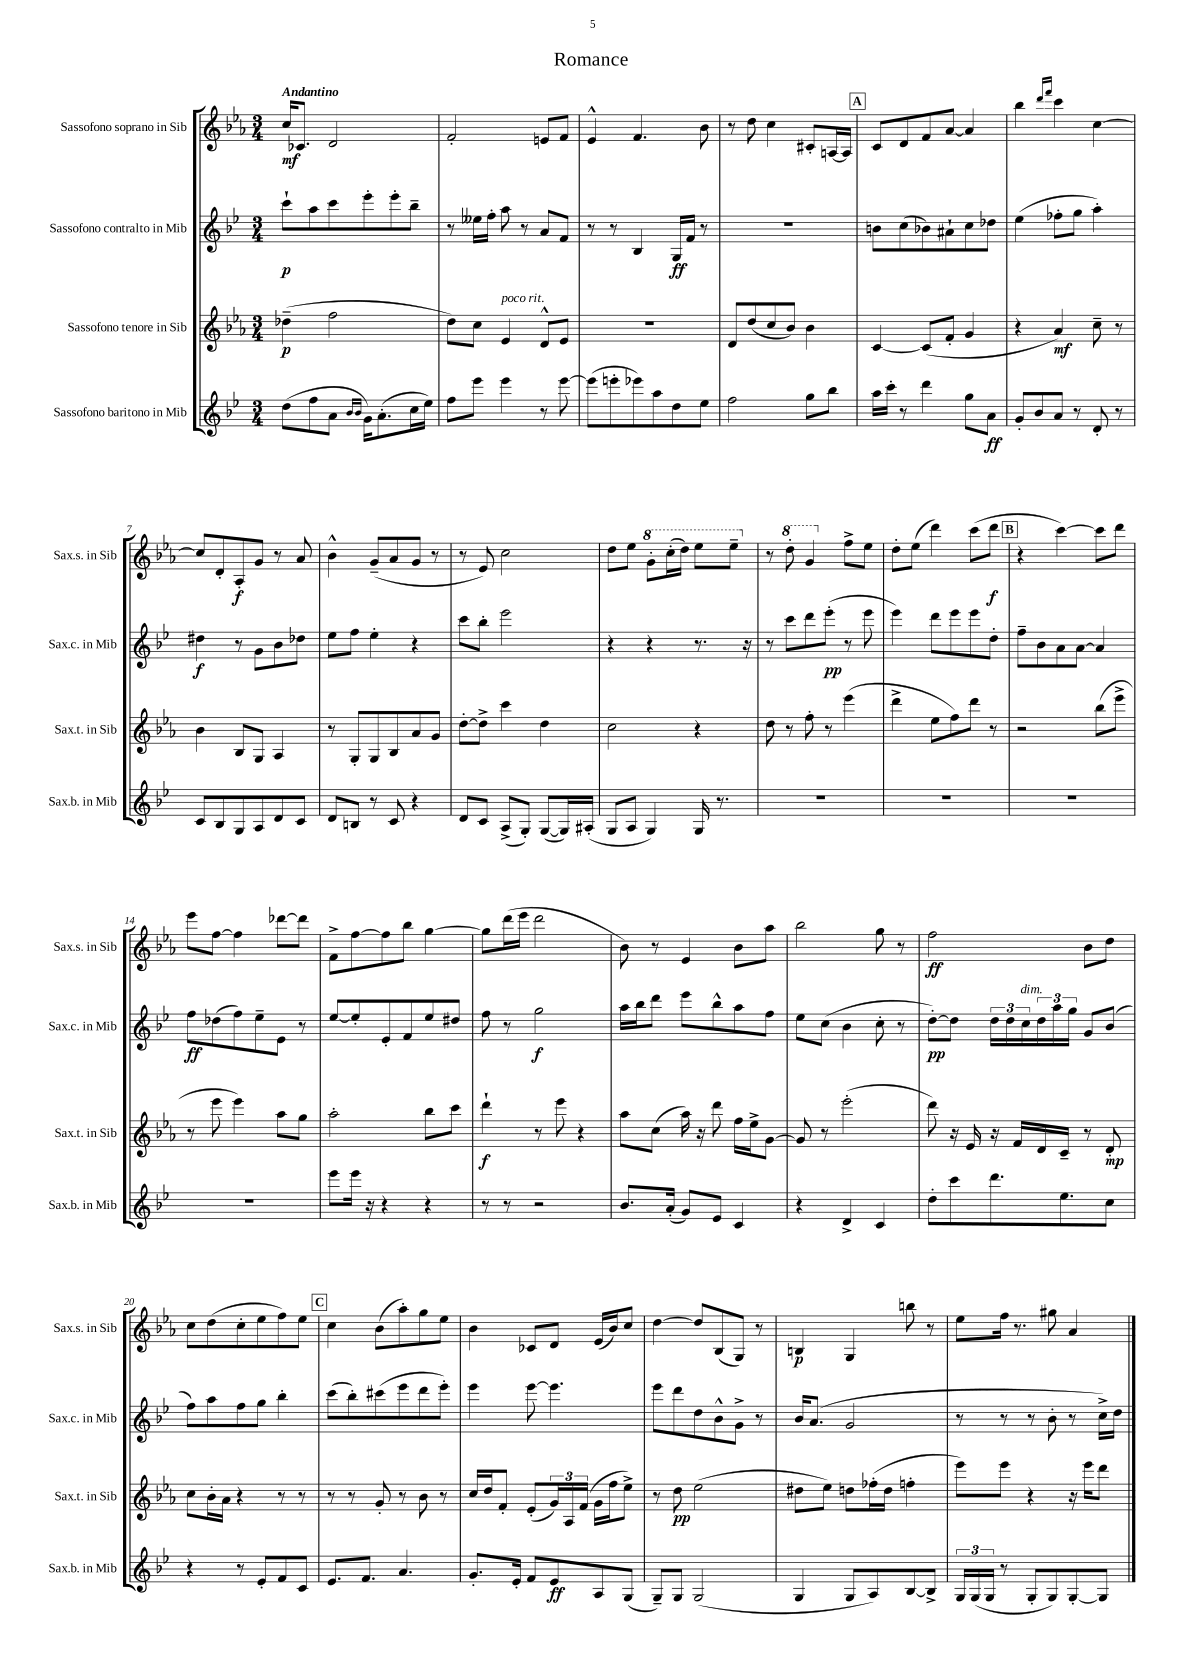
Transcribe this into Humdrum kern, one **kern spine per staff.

**kern	**kern	**kern	**kern
*staff4	*staff3	*staff2	*staff1
*clefG2	*clefG2	*clefG2	*clefG2
*k[b-e-]	*k[b-e-a-]	*k[b-e-]	*k[b-e-a-]
*M3/4	*M3/4	*M3/4	*M3/4
(8dd\L	(4dd-~\	8ccc`\L	16cc/LK
.	.	.	8.c-/J
8ff\	.	8aa\	.
8a\J	2ff\	8ccc\	2d/
16qqb-/LL	.	.	.
16qqb-/JJ	.	.	.
16g\LK)	.	8eee-'\	.
(8.a'\	.	.	.
.	.	8eee-'\	.
16cc\L	.	8bb-~\J	.
16ee-\JJ)	.	.	.
=	=	=	=
8ff\L	8dd\L)	8r	2f'/
8eee-\J	8cc\J	16ee--\LL	.
.	.	16ff'\JJ	.
4eee-\	4e-/	8aa\	.
.	.	8r	.
8r	8d^^/L	8a/L	8e/L
[8eee-\	8e-/J	8f/J	8f/J
=	=	=	=
(8eee-\]L	2.r	8r	4e-^^/
8eee'\	.	8r	.
8eee-\)	.	4B-/	4.f/
8aa\	.	.	.
8dd\	.	16G/LL	.
.	.	16f/JJ	.
8ee-\J	.	8r	8b-\
=	=	=	=
2ff\	8d/L	2.r	8r
.	(8dd/	.	8dd\
.	8cc/	.	4cc\
.	8b-/J)	.	.
8gg\L	4b-\	.	8c#'/L
8bb-\J	.	.	[16A/L
.	.	.	16A/]JJ
=	=	=	=
16aa\LL	[4c/	8b\L	8c/L
16ccc'\JJ	.	.	.
8r	.	(8cc\	8d/
4ddd\	(8c/]L	8b-\)	8f/
.	8f'/J	8a#`\	[8a-/J
8gg\L	4g/	8cc\	4a-/]
8a\J	.	8dd-\J	.
=	=	=	=
8g'/L	4r	(4ee-\	4bb-\
8b-/	.	.	.
.	.	.	16qqddd/LL
.	.	.	16qqfff/JJ
8a/J	4a-/)	8ff-'\L	4ccc\
8r	.	8gg\J	.
8d'/	8cc~\	4aa'\)	[4cc\
8r	8r	.	.
=	=	=	=
8c/L	4b-\	4dd#\	8cc/]L
8B-/	.	.	8d'/
8G/	8B-/L	8r	8A-'/
8A/	8G/J	8g\L	8g/J
8d/	4A-/	8b-\	8r
8c/J	.	8dd-\J	8a-/
=	=	=	=
8d/L	8r	8ee-\L	4b-^^\
8B/J	8G'/L	8ff\J	.
8r	8G/	4ee-'\	(8g~/L
8c/	8B-/	.	8a-/
4r	8a-/	4r	8g/J
.	8g/J	.	8r
=	=	=	=
8d/L	[8dd'\L	8ccc\L	8r
8c/J	8dd^\]J	8bb-'\J	8e-/)
(8A^/L	4ccc\	2eee-\	2cc\
8G'/J)	.	.	.
([8G/L	4dd\	.	.
16G/]L)	.	.	.
(16A#'/JJ	.	.	.
=	=	=	=
8G/L	2cc\	4r	8dd\L
8A/J	.	.	8ee-\J
4G/)	.	4r	8gg'\L
.	.	.	(16ccc'\L
.	.	.	16ddd\JJ)
16G/	4r	8.r	8eee-\L
8.r	.	.	.
.	.	.	8eee-~\J
.	.	16r	.
=	=	=	=
2.r	8dd\	8r	8r
.	8r	8ccc\L	8ddd'\
.	8ff'\	8ddd\	4gg/
.	8r	(8eee-'\J	.
.	(4eee-\	8r	8ff^\L
.	.	8eee-\	8ee-\J
=	=	=	=
2.r	4ddd^\	4eee-\)	8dd'\L
.	.	.	(8ee-\J
.	8ee-\L	8ddd\L	4ddd\)
.	8ff\)	8eee-\	.
.	8ddd\J	8eee-\	(8ccc\L
.	8r	8dd'\J	8ddd\J
=	=	=	=
2.r	2r	8ff~\L	4r
.	.	8b-\	.
.	.	8a\	[4ccc\)
.	.	[8a\J	.
.	(8bb-\L	4a/]	8ccc\]L
.	8eee-^\J	.	8ddd\J
=	=	=	=
2.r	8r	8ff\L	8eee-\L
.	8eee-\	(8dd-\	[8ff\J
.	4eee-\)	8ff\)	4ff\]
.	.	8ee-~\	.
.	8aa-\L	8e-\J	[8ddd-\L
.	8gg\J	8r	8ddd-\]J
=	=	=	=
8eee-\L	2aa-'\	[8ee-/L	8f^\L
16eee-\Jk	.	8ee-'/]	[8ff\
16r	.	.	.
4r	.	8e-'/	8ff\]
.	.	8f/	8bb-\J
4r	8bb-\L	8ee-/	[4gg\
.	8ccc\J	8dd#/J	.
=	=	=	=
8r	4ddd`\	8ff\	8gg\]L
8r	.	8r	(16ddd\L
.	.	.	16eee-\JJ
2r	8r	2gg\	2ddd\
.	8eee-\	.	.
.	4r	.	.
=	=	=	=
8.b-/L	8aa-\L	16aa\LL	8b-\)
.	.	16bb-\J	.
.	(8cc\J	8ddd\J	8r
(16a'/Jk	.	.	.
8g/L)	16aa-\)	8eee-\L	4e-/
.	16r	.	.
8e-/J	8ddd\	8bb-^^\	.
4c/	16ff\LL	8aa\	8b-\L
.	16ee-^\J	.	.
.	[8g\J	8ff\J	8aa-\J
=	=	=	=
4r	8g/]	8ee-\L	2bb-\
.	8r	(8cc\J	.
4d^/	(2eee-'\	4b-\	.
4c/	.	8cc'\	8gg\
.	.	8r	8r
=	=	=	=
8dd'\L	8ddd\)	[8dd'\L)	2ff\
8ccc\	16r	8dd\]J	.
.	16e-/	.	.
8.ddd\	16r	24dd\LL	.
.	.	24dd\	.
.	16f/LL	.	.
.	.	24cc\	.
.	16d/	24dd\	.
.	.	24aa\	.
8.ee-\	16c~/JJ	.	.
.	.	24gg\JJ	.
.	8r	8g/L	8b-\L
8cc\J	8d'/	(8b-/J	8dd\J
=	=	=	=
4r	8cc\L	8ff\L)	8cc\L
.	16b-'\L	8aa\	(8dd\
.	16a-\JJ	.	.
8r	4r	8ff\	8cc'\
8e-'/L	.	8gg\J	8ee-\
8f/	8r	4bb-'\	8ff\)
8c/J	8r	.	8ee-\J
=	=	=	=
8.e-/L	8r	(8ccc\L	4cc\
.	8r	8bb-'\)	.
8.f/J	.	.	.
.	8g'/	(8ccc#\	(8b-\L
4.a/	8r	8eee-\	8aa-'\)
.	8b-\	8ddd\	8gg\
.	8r	8eee-'\J)	8ee-\J
=	=	=	=
8.g'/L	16cc/LL	4eee-\	4b-\
.	16dd/J	.	.
.	8f'/J	.	.
16e-'/Jk	.	.	.
8f/L	(8e-'/L	[8eee-\	8c-/L
8e-/	24g/L)	4.eee-\]	8d/J
.	24A-/	.	.
.	(24f/JJ	.	.
8A/	16g\LL	.	(16e-/LL
.	16ff\J	.	16b-/J)
(8G/J	8ee-^\J)	.	8cc/J
=	=	=	=
8G~/L)	8r	8eee-\L	[4dd\
8G/J	8dd\	8ddd\	.
(2G/	(2ee-\	8dd\	8dd/]L
.	.	8b-^^\	(8B-/
.	.	8g^\J	8G/J)
.	.	8r	8r
=	=	=	=
4G/	8dd#\L	16b-/LK	4B/
.	.	(8.a/J	.
.	8ee-\J)	.	.
8G/L	8dd\L	2g/	4G/
8A/)	(16ff-'\L	.	.
.	16dd\JJ	.	.
[8B-/	4ff'\	.	8bb\
8B-^/]J	.	.	8r
=	=	=	=
24G/LL	8eee-\L)	8r	8ee-\L
(24G/	.	.	.
24G/JJ	.	.	.
8r	8eee-\J	8r	16ff\Jk
.	.	.	8.r
8G'/L	4r	8r	.
8G/)	.	8b-'\	8gg#\
[8G'/	16r	8r	4a-/
.	16eee-\LK	.	.
8G/]J	8ddd\J	16cc^\LL)	.
.	.	16dd\JJ	.
==	==	==	==
*-	*-	*-	*-
